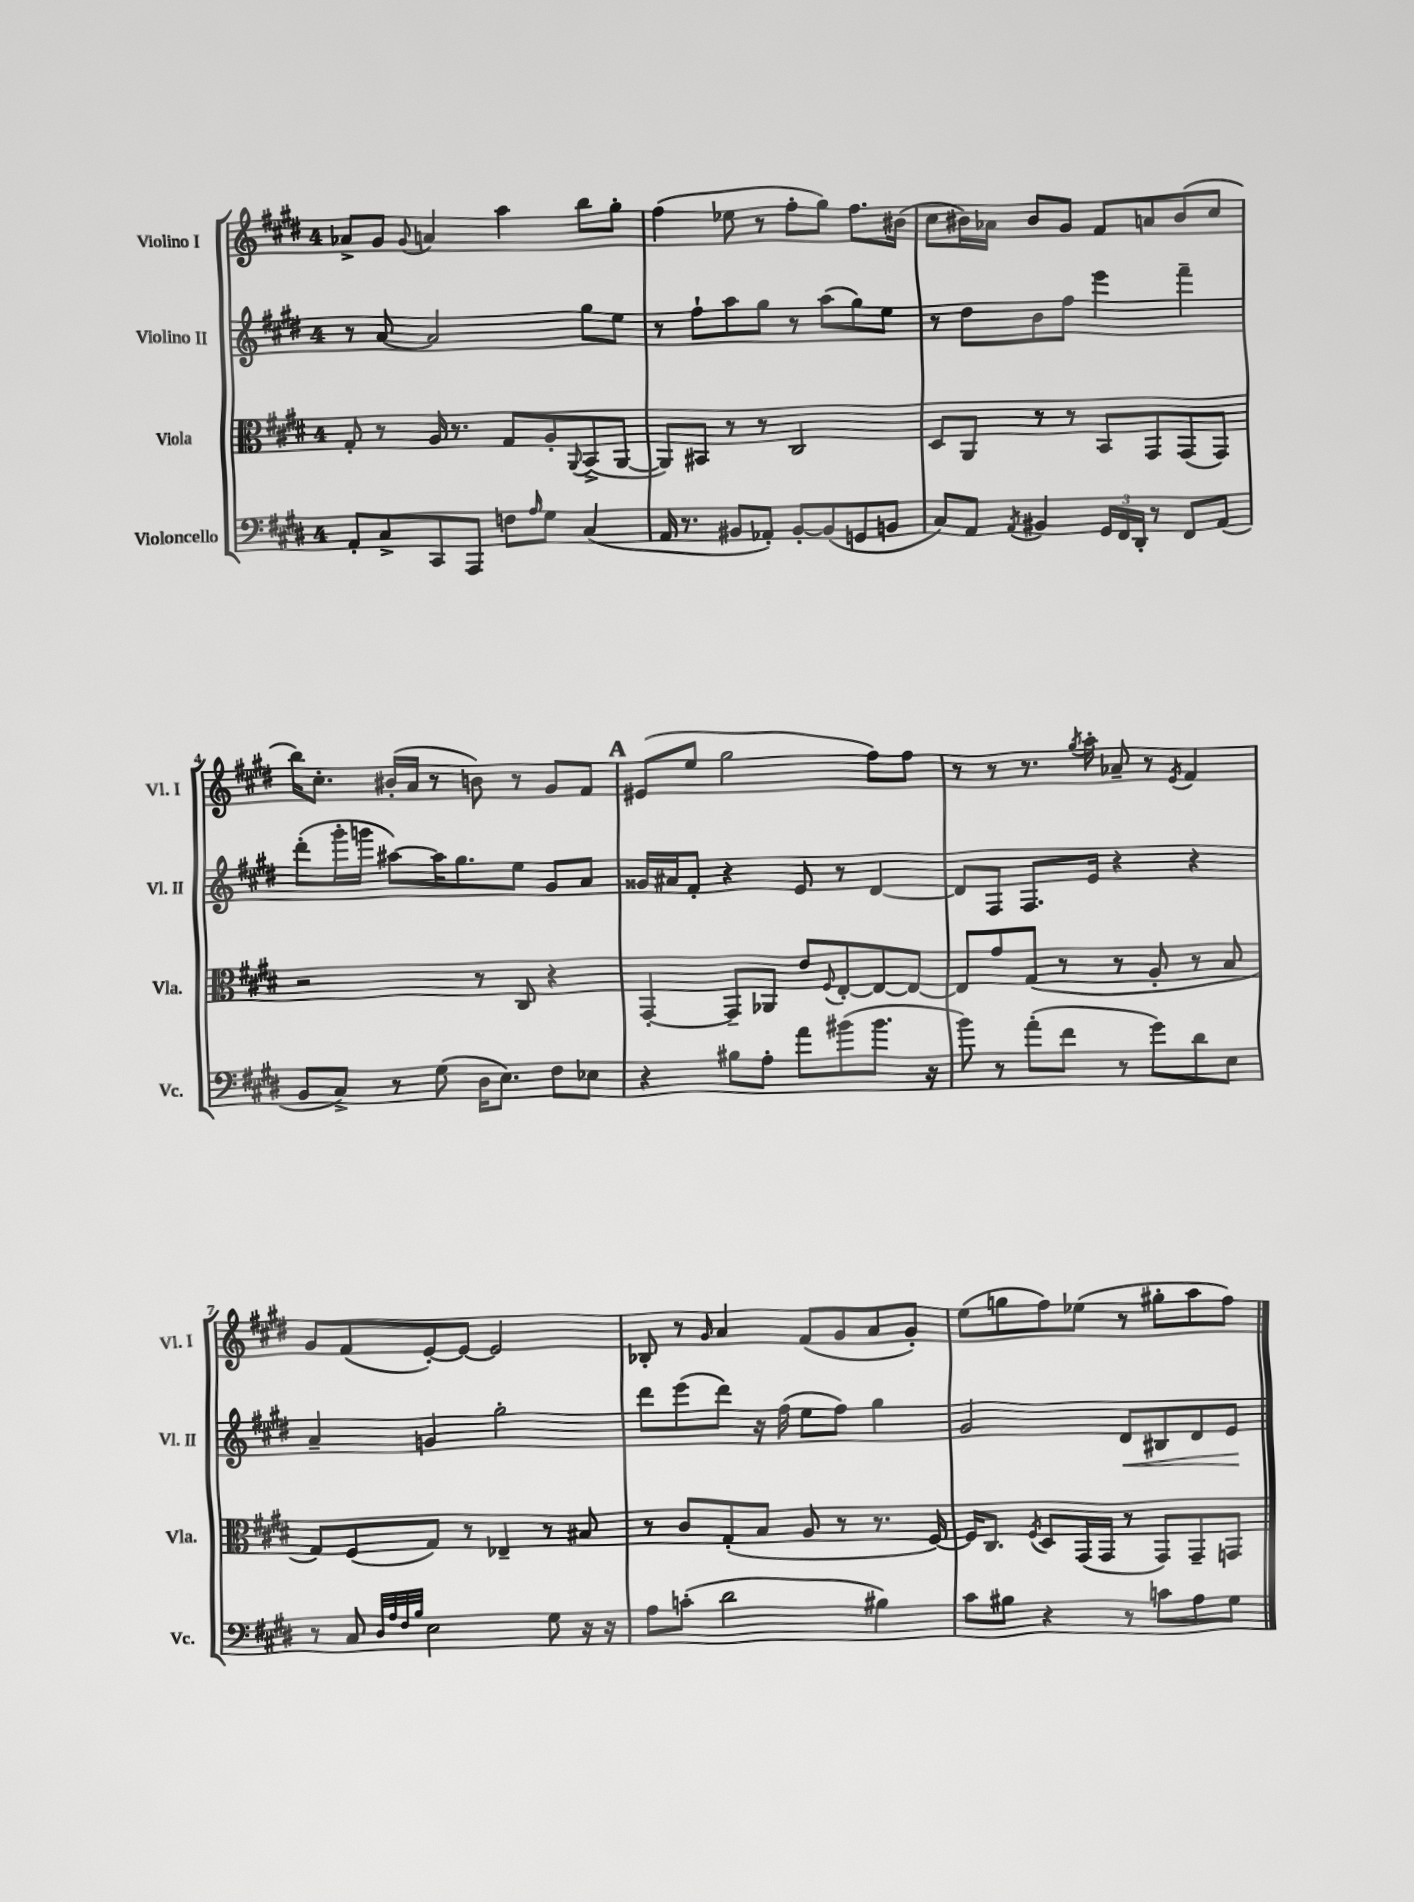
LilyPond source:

<<
\new StaffGroup <<
\new Staff = "s0" \with { instrumentName = "Violino I" shortInstrumentName = "Vl. I" } {
    \clef treble \key e \major \once \override Staff.TimeSignature.style = #'single-digit \time 4/4
    aes'8-> gis'8 \appoggiatura { gis'8 } a'4 a''4 b''8 gis''8-. |
    fis''4( ees''8 r8 fis''8-. gis''8) fis''8. bis'16( |
    cis''8 bis'16) aes'16 bis'8 gis'8 fis'8 a'8 bis'8( cis''8 |
    b''16) cis''8.-. bis'16-.( a'16 r8 b'8) r8 gis'8 fis'8 |
    \mark \markup { \bold "A" } eis'8( e''8 gis''2 fis''8) fis''8 |
    r8 r8 r8. \acciaccatura { gis''8 } a''16-. aes'8-- r8 \acciaccatura { e'8 } fis'4 |
    gis'8 fis'8( e'8~-.) e'8~ e'2 |
    bes8-. r8 \grace { gis'16 } a'4 fis'8( gis'8 a'8 gis'8-.) |
    e''8( g''8 fis''8) ees''8( r8 gis''8-. a''8 fis''8) \bar "|." |
}
\new Staff = "s1" \with { instrumentName = "Violino II" shortInstrumentName = "Vl. II" } {
    \clef treble \key e \major \once \override Staff.TimeSignature.style = #'single-digit \time 4/4
    r8 a'8~ a'2 gis''8 e''8 |
    r8 fis''8-! a''8 gis''8 r8 a''8( gis''8) e''8 |
    r8 dis''8 b'8 fis''8 e'''4 fis'''4-- |
    dis'''8-.( gis'''16-. g'''16 ais''8~) ais''16 gis''8. e''8 gis'8 a'8 |
    \mark \markup { \bold "A" } gisis'16 ais'16 fis'8-. r4 e'8 r8 dis'4~ |
    dis'8 fis8 fis8. e'16 r4 r4 |
    a'4-- g'4 gis''2-. |
    dis'''8 e'''8( dis'''8) r16 fis''16( e''8 fis''8) gis''4 |
    gis'2 dis'8\< bis8 dis'8 e'8\! \bar "|." |
}
\new Staff = "s2" \with { instrumentName = "Viola" shortInstrumentName = "Vla." } {
    \clef alto \key e \major \once \override Staff.TimeSignature.style = #'single-digit \time 4/4
    gis8-. r8 a16 r8. gis8 a8-. \appoggiatura { a,8 } b,8->( a,8~ |
    a,8) bis,8 r8 r8 cis2 |
    dis8 a,8 r8 r8 b,8 gis,8 gis,8( gis,8) |
    r2 r8 cis8 r4 |
    \mark \markup { \bold "A" } gis,4~-. gis,8-- aes,8 e'8 \appoggiatura { fis8 } e8~-. e8~ e8~ |
    e8 gis'8 gis8( r8 r8 a8-. r8 b8 |
    gis8) fis8( gis8) r8 ees4-- r8 bis8 |
    r8 cis'8 gis8-.( b8 a8 r8 r8. fis16~) |
    fis16 cis8. \acciaccatura { fis8 } dis8 gis,16( gis,16 r8 gis,8) gis,8-- g,8 \bar "|." |
}
\new Staff = "s3" \with { instrumentName = "Violoncello" shortInstrumentName = "Vc." } {
    \clef bass \key e \major \once \override Staff.TimeSignature.style = #'single-digit \time 4/4
    a,8-. cis8-> cis,8 a,,8 f8 \grace { a16 } gis8 cis4( |
    a,16 r8. bis,8 aes,8-.) bis,8~-. bis,8( g,8 b,8 |
    cis8) a,8 \acciaccatura { a,8 } bis,4 \tuplet 3/2 { gis,16 fis,16 dis,16-. } r8 fis,8 a,8( |
    b,8 cis8->) r8 gis8( dis16 e8.) fis8 ees8 |
    \mark \markup { \bold "A" } r4 bis8 a8-. a'8 bis'8( bis'8. r16 |
    b'8) r8 a'8-.( fis'8 r8 gis'8) dis'8 e8 |
    r8 cis8 \grace { dis32 a32 fis32 b32 } e2 gis8 r16 r16 |
    a8 c'8-.( dis'2 bis4) |
    cis'8 bis8 r4 r8 c'8 a8 gis8 \bar "|." |
}
>>
>>
